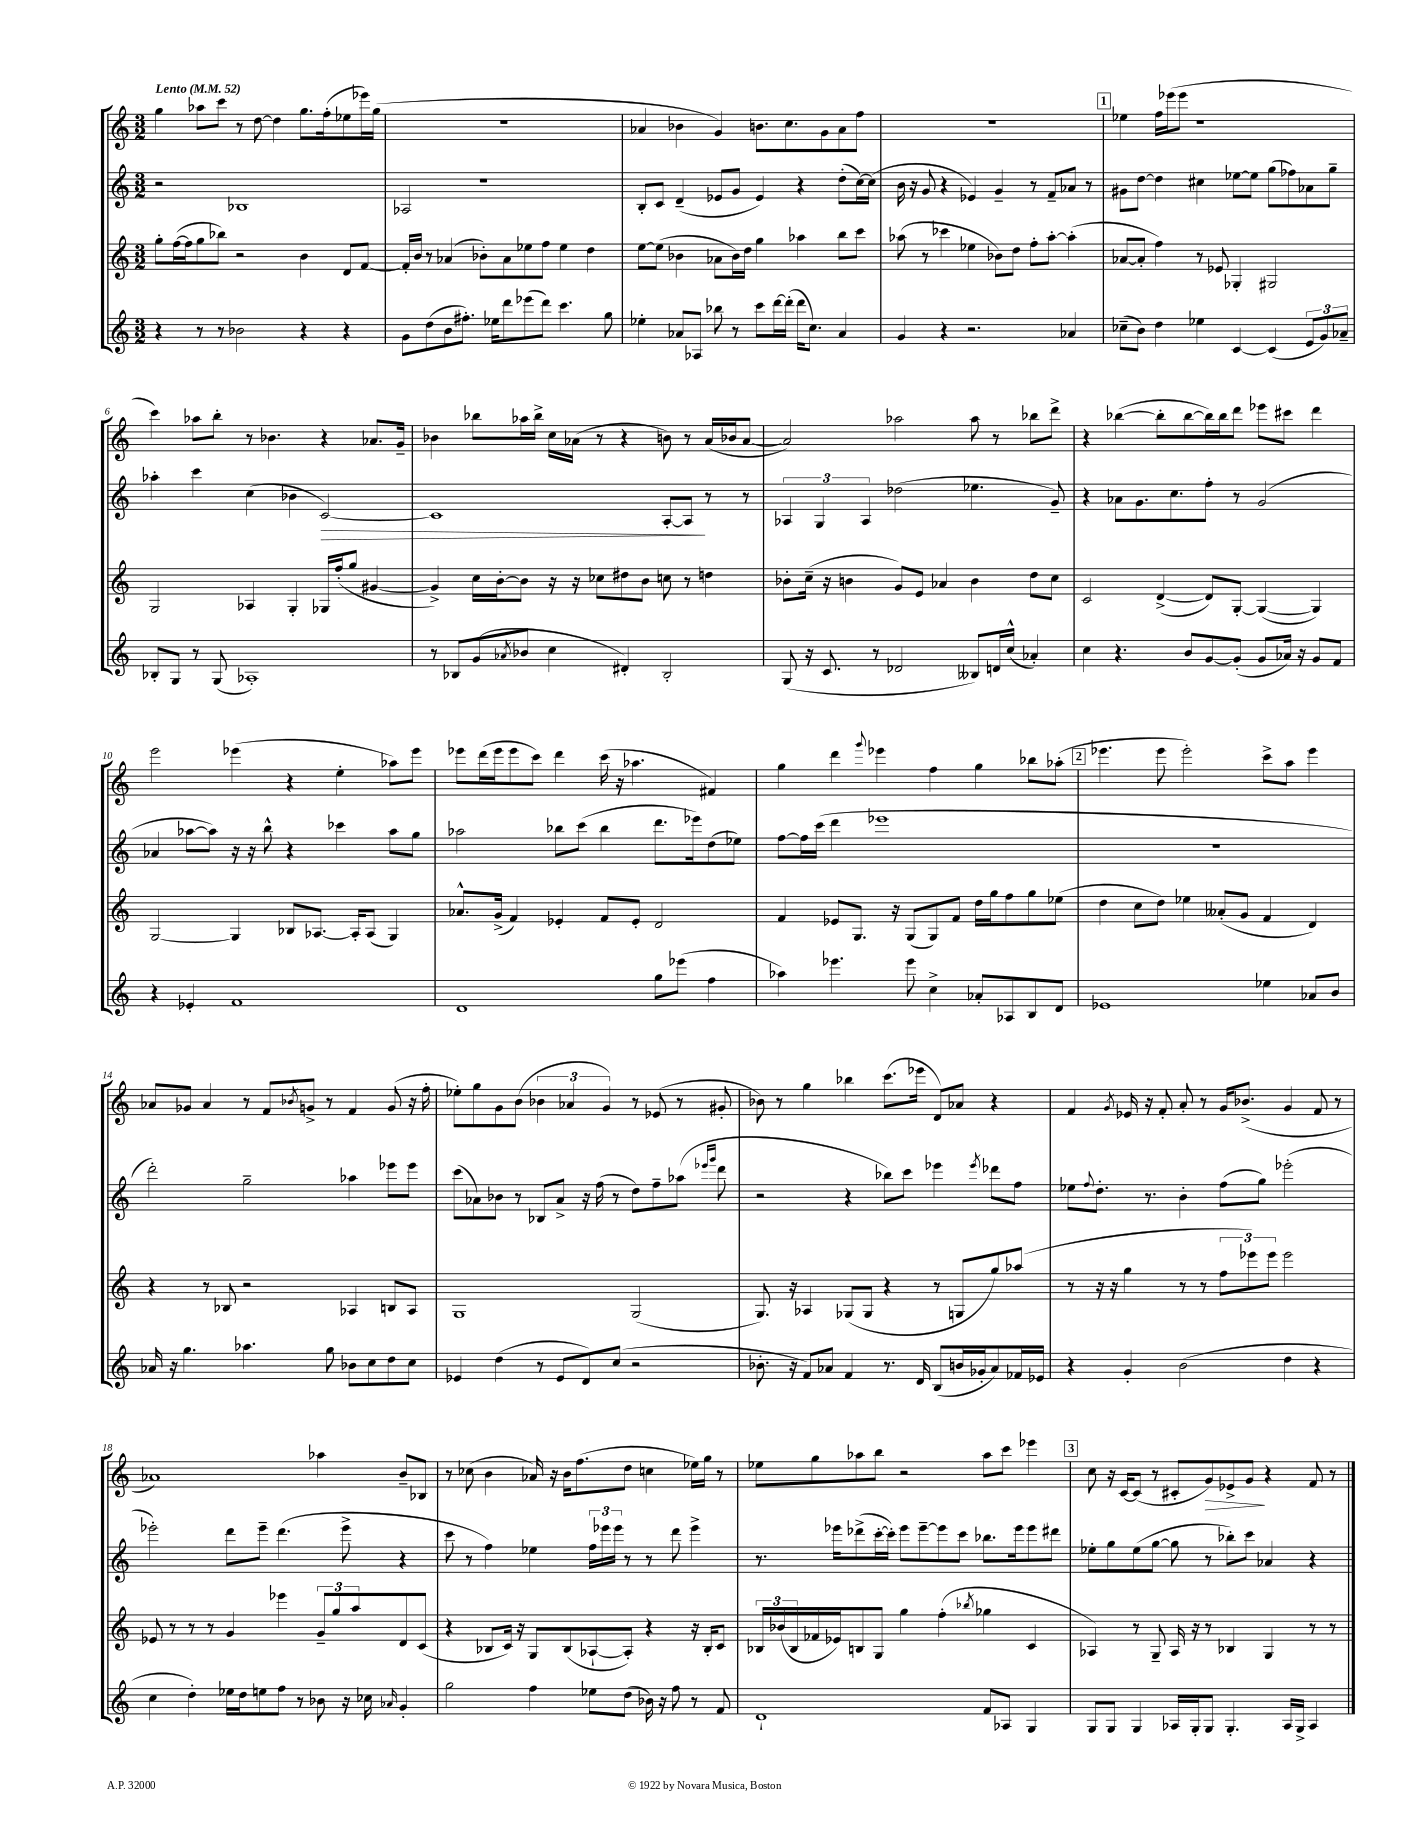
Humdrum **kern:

**kern	**kern	**kern	**kern
*staff4	*staff3	*staff2	*staff1
*clefG2	*clefG2	*clefG2	*clefG2
*k[]	*k[]	*k[]	*k[]
*M3/2	*M3/2	*M3/2	*M3/2
*MM52	*MM52	*MM52	*MM52
4r	8gg'	2r	4gg
.	([16ff	.	.
.	16ff]	.	.
8r	8gg	.	8aa-
8r	8bb-)	.	8ccc
2b-	2r	1B-	8r
.	.	.	[8dd
.	.	.	4dd]
4r	4b	.	8.gg
.	.	.	(16ff'
4r	8d	.	8ee-
.	[8f	.	16eee-)
.	.	.	(16gg
=	=	=	=
8g	16f']	2A-	1.r
.	16b	.	.
(8dd	8r	.	.
8b	(4a-	.	.
8.ff#')	.	.	.
.	8b-')	1r	.
16ee-	.	.	.
8ddd	8a-	.	.
(8eee-	8ee-	.	.
8ddd)	8ff	.	.
4.ccc	4ee-	.	.
.	4dd	.	.
8gg	.	.	.
=	=	=	=
4ee-'	[8ee	8B'	4a-
.	(8ee]	8c	.
8a-	4b-	(4d~	4b-
8A-	.	.	.
8bb-	8a-	8e-	4g)
8r	16b-)	8g	.
.	16dd	.	.
8ccc	4gg	4e-)	8.b
[16ddd	.	.	.
(16ddd']	.	.	8.cc
16ddd	4aa-	4r	.
8.cc)	.	.	.
.	.	.	8g
4a-	8bb	(8dd'	8a-
.	8ccc	[16cc)	8ff
.	.	(16cc]	.
=	=	=	=
4g	(8aa-	16b	1.r
.	.	16r	.
.	8r	8g	.
4r	4ccc-	4r	.
2.r	4ee-	4e-)	.
.	8b-)	4g~	.
.	8dd	.	.
.	8ff'	8r	.
.	[8aa-'	8f~	.
4a-	(4aa-']	8a-	.
.	.	8r	.
=	=	=	=
(8cc-~	[8a-	8g#	4ee-
8b)	8a-']	[8dd	.
4dd	4ff)	4dd]	16ff
.	.	.	(16eee-
.	.	.	8eee-
4ee-	8r	4cc#	1r
.	8e-	.	.
[4c	4G-'	[8ee-	.
.	.	8ee-]	.
(4c]	2G#	(8gg	.
.	.	8ff-)	.
12e	.	8a-	.
12g)	.	.	.
.	.	8gg~	.
12a-~	.	.	.
=	=	=	=
8B-'	2G	4aa-'	4ccc)
8G	.	.	.
8r	.	4ccc	8aa-
(8G	.	.	8bb'
1A-')	4A-	(4cc	8r
.	.	.	4.b-
.	4G'	4b-	.
.	16G-	[2c)	4r
.	(16ff'	.	.
.	8gg	.	.
.	[4g#	.	8.a-
.	.	.	16g~
=	=	=	=
8r	4g#^])	1c]	4b-
8B-	.	.	.
(8g	16cc	.	8bb-
.	[16b'	.	.
8qa-	.	.	.
8b-	8b]	.	16aa-
.	.	.	16bb-^
4cc	16r	.	16cc
.	16r	.	(16a-
.	8cc-	.	8r
4d#')	8dd#	.	4r
.	8b	.	.
2B-'	8cc	[8A'	8b)
.	8r	8A]	8r
.	4dd	8r	(16a-
.	.	.	16b-
.	.	8r	[8a-
=	=	=	=
(8G	8b-'	6A-	2a-])
16r	(16cc~	.	.
.	.	6G	.
8.c	16r	.	.
.	4b	.	.
.	.	6A-	.
8r	.	.	.
2d-	8g)	(2dd-	2aa-
.	8e	.	.
.	4a-	.	.
8B--)	4b	4.ee-	8aa-
16d	.	.	8r
(16cc^^	.	.	.
4a-')	8dd	.	8bb-
.	8cc	8g~)	8ddd^
=	=	=	=
4cc	2c	4r	4r
4.r	.	8a-	([4bb-
.	.	8.g	.
.	([4d^	.	8bb-']
.	.	8.cc	.
8b	.	.	[8bb-
[8g	8d])	8ff'	16bb-])
.	.	.	16bb-
(8g']	[8G'	8r	8ddd
8g	(4G_	(2g	8eee-
16a-)	.	.	8ccc#
16r	.	.	.
8g	4G])	.	4ddd
8f	.	.	.
=	=	=	=
4r	[2G	4a-	2eee
4e-'	.	[8aa-	.
.	.	8aa-])	.
1f	4G]	16r	(4eee-
.	.	16r	.
.	.	8bb^^	.
.	8B-	4r	4r
.	[8.A-	.	.
.	.	4ccc-	4ee'
.	16A-']	.	.
.	(8A-	.	.
.	4G)	8aa-	8aa-)
.	.	8gg	8eee-
=	=	=	=
1d	8.a-^^	2aa-	8eee-
.	.	.	(16ddd
.	(16g^	.	16eee-
.	4f)	.	8eee-
.	.	.	8ccc)
.	4e-'	8bb-	4ddd
.	.	(8ccc	.
.	8f	4bb-	(16ccc
.	.	.	16r
.	8e-'	.	4.aa-
8gg	2d	8.ddd	.
(8eee-	.	.	.
.	.	16eee-)	.
4ff	.	(8dd	4f#)
.	.	8ee-)	.
=	=	=	=
4aa-)	4f	[8ff	4gg
.	.	16ff]	.
.	.	(16ccc	.
4.eee-	8e-	4ddd	4ddd
.	8.G	.	.
.	.	.	8qqggg
.	.	1eee-	4eee-
.	16r	.	.
8eee-	(8G	.	.
4cc^	8G)	.	4ff
.	8f	.	.
8a-'	16dd	.	4gg
.	16gg	.	.
8A-	8ff	.	.
8B	8gg	.	8bb-
8d	(8ee-	.	(8aa-'
=	=	=	=
1e-	4dd	1.r	4.eee-
.	8cc	.	.
.	8dd)	.	8eee-
.	4ee-	.	2eee-')
.	(8a--'	.	.
.	8g	.	.
4ee-	4f	.	8ccc^
.	.	.	8aa
8a-	4d)	.	4eee-
8b	.	.	.
=	=	=	=
16a-	4r	2ddd')	8a-
16r	.	.	.
4.gg	.	.	8g-
.	8r	.	4a-
.	8B-	.	.
4.aa-	2r	2gg~	8r
.	.	.	8f
.	.	.	8qb-
.	.	.	8g^
8gg	.	.	8r
8b-	4A-	4aa-	4f
8cc	.	.	.
8dd	8B	8eee-	(8g
8cc	8A-	8eee-	16r
.	.	.	16ff'
=	=	=	=
4e-	1G	(8ccc	8ee-')
.	.	8a-)	8gg
(4dd	.	8b-	8g
.	.	8r	(8b
8r	.	8B-	6b-
8e-	.	8a-^	.
.	.	.	6a-
8d)	.	16r	.
.	.	(16ff	.
.	.	.	6g)
(8cc	.	8r	.
2r	(2G	8dd)	8r
.	.	8ff~	(8e-
.	.	(8aa-	8r
.	.	16qqeee-	.
.	.	16qqggg	.
.	.	8ddd	8g#'
=	=	=	=
8.b-'	8.G)	2r	8b-)
.	.	.	8r
16r	16r	.	.
8f)	4A-	.	4gg
8a-	.	.	.
4f	(8G-	4r	4bb-
.	8G-	.	.
8.r	4r	8bb-)	(8.ccc
.	.	8ccc	.
16d	.	.	16eee-
(8B	8r	4eee-	8d)
16b	8G	.	8a-
16g-'	.	.	.
.	.	8qeee-	.
8a-)	8gg)	8ddd-	4r
16f-	(8aa-	8ff	.
16e-	.	.	.
=	=	=	=
4r	8r	8ee-	4f
.	.	8qqff	.
.	16r	8.dd'	.
.	16r	.	.
.	.	.	8qg
4g'	4gg	.	16e-
.	.	8.r	16r
.	.	.	8f'
(2b	8r	4b'	8a'
.	8r	.	8r
.	12ff	(8ff	16g
.	.	.	(8.b-^
.	12eee-)	.	.
.	.	8gg)	.
.	12eee-	.	.
4dd	2eee-	(2eee-'	4g
4r	.	.	8f
.	.	.	8r
=	=	=	=
4cc	8e-	2eee-')	1a-)
.	8r	.	.
4dd')	8r	.	.
.	8r	.	.
16ee-	4g	8ddd	.
16dd	.	.	.
8ee	.	8eee-~	.
8ff	4eee-	(4.ddd	.
8r	.	.	.
8b-	12g~	.	4aa-
.	12gg	.	.
16r	.	8eee-^	.
.	12aa	.	.
16cc-	.	.	.
16qqa-	.	.	.
4g'	8d	4r	8b~
.	(8c	.	8B-
=	=	=	=
2gg	4r	8ccc	8r
.	.	8r	(8cc-
.	8B-	4ff)	4b
.	16c)	.	.
.	16r	.	.
4ff	8G	4ee-	16a-)
.	.	.	16r
.	(8B-	.	16b
.	.	.	(8.ff
8ee-	[8A-`	24ff	.
.	.	24eee-	.
.	.	24eee-	.
(8dd	8A-'])	8r	8dd
16b-)	4r	8r	4cc
16r	.	.	.
8ff	.	8ddd	.
8r	16r	4eee-^	16ee-)
.	16B-'	.	16gg
8f	8c	.	8r
=	=	=	=
1d`	24B-	8.r	8ee-
.	(24b-	.	.
.	24B-	.	.
.	16f-	.	8gg
.	16e-)	16eee-	.
.	8B	(8ddd-^	8aa-
.	8G	[16ccc'	8bb
.	.	16ccc'])	.
.	4gg	8eee-	2r
.	.	[8eee-~	.
.	(4ff'	8eee-]	.
.	.	8ccc	.
.	8qbb-	.	.
8f	4gg-	8.bb-	8aa-
8A-	.	.	8ccc
.	.	16eee-	.
4G	4c	8eee-	4eee-
.	.	8ddd#	.
=	=	=	=
8G	4A-)	8ee-'	8cc
8G	.	8gg	16r
.	.	.	[16c
4G	8r	(8ee-	(8c]
.	8G~	[8gg	8r
16A-	16A-	8gg]	8c#'
16G'	16r	.	.
8G	8r	8r	8g)
4.G'	4B-	8bb-')	8e-^
.	.	8ccc	8g
.	4G	4a-	4r
16A-	.	.	.
16G^	.	.	.
4A-	8r	4r	8f
.	8r	.	8r
==	==	==	==
*-	*-	*-	*-
